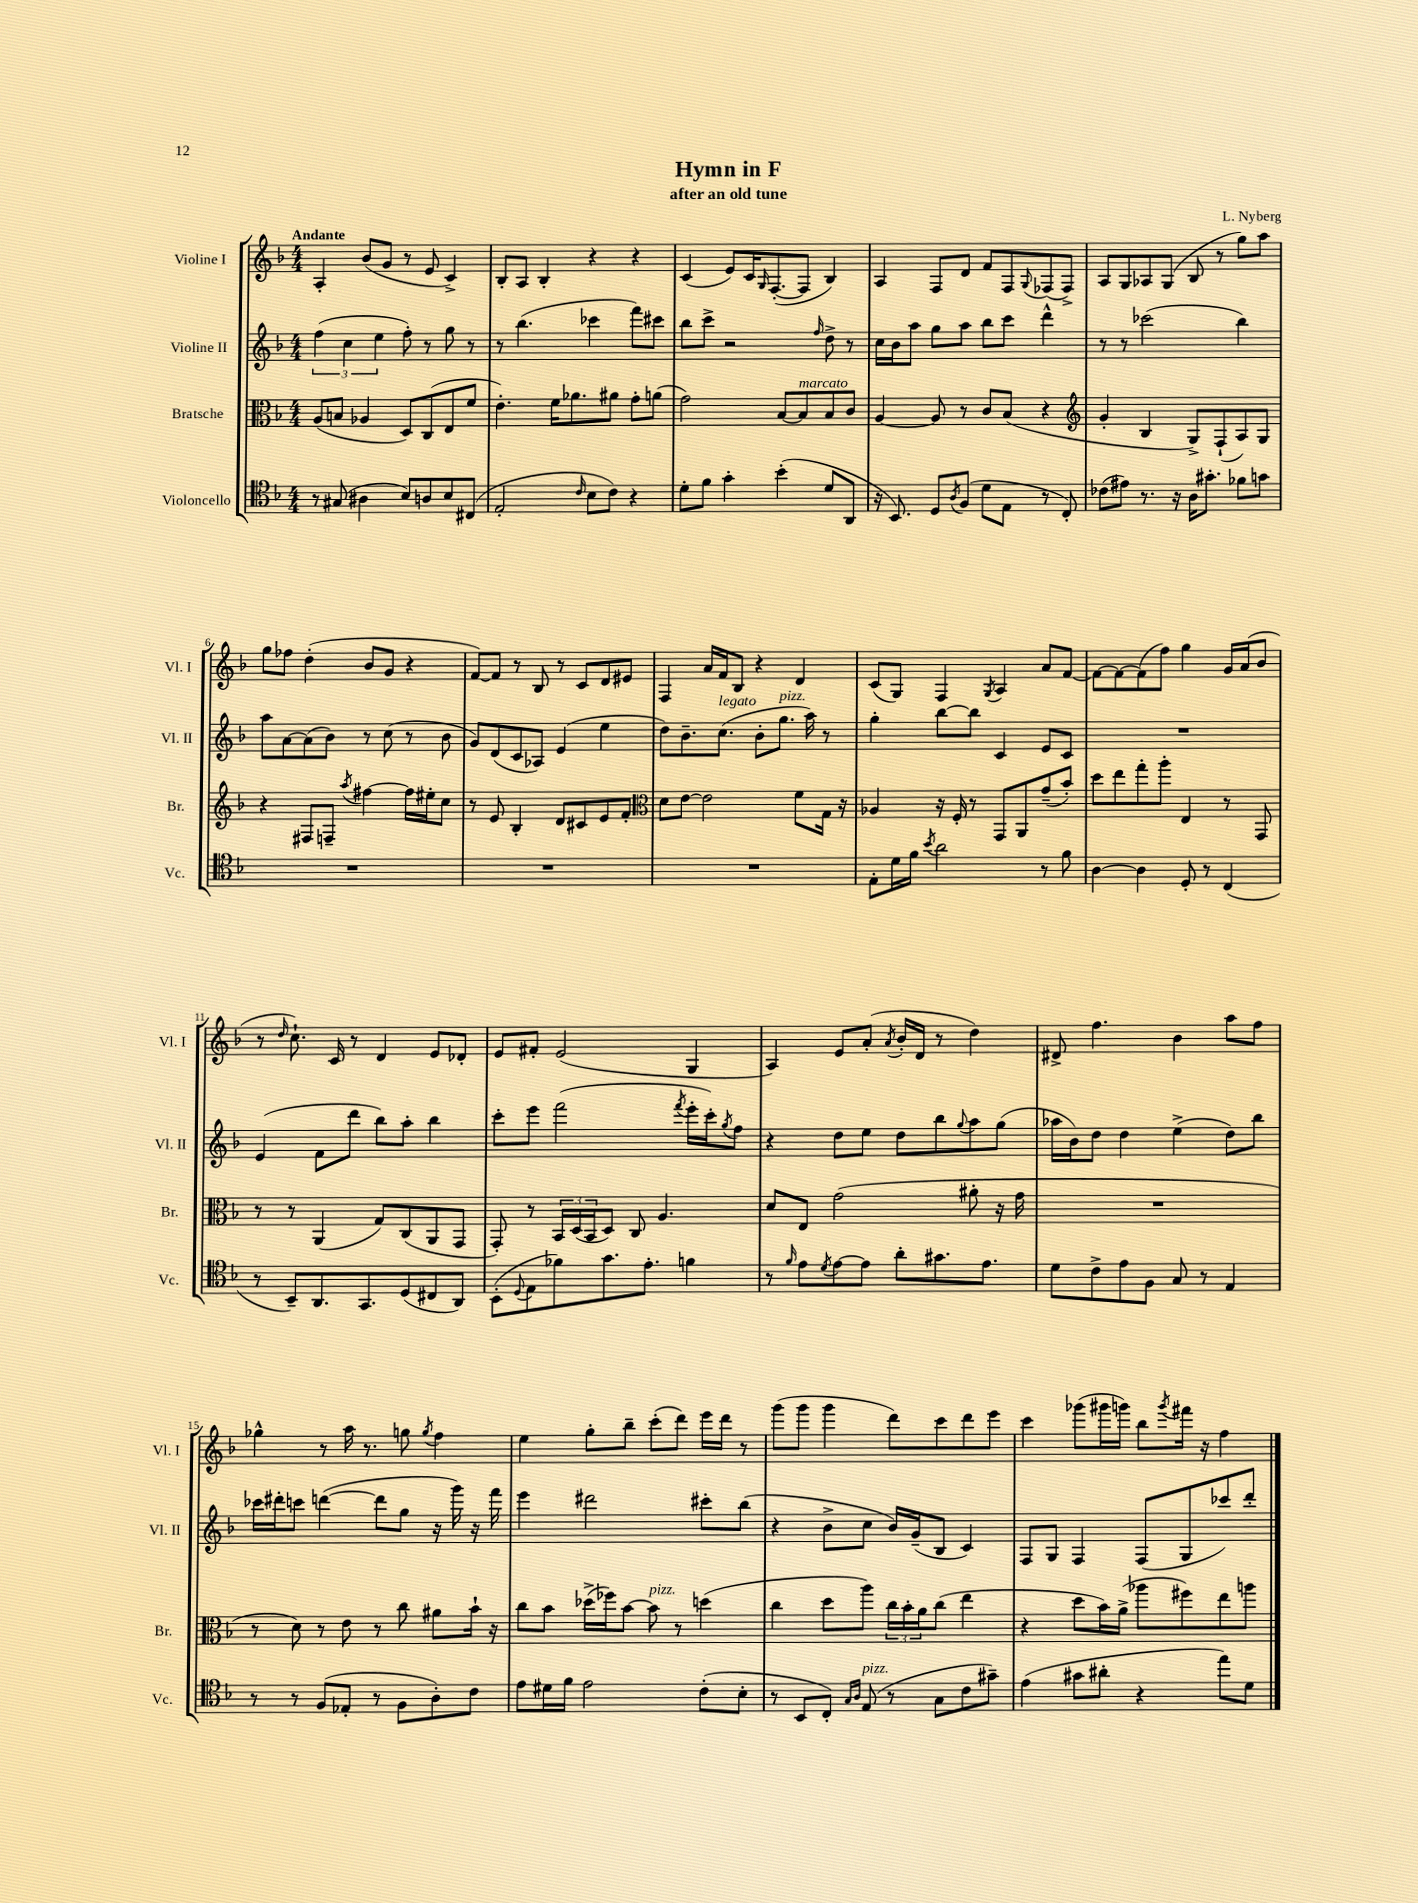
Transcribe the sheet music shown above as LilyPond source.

\header { title = "Hymn in F" composer = "L. Nyberg" subtitle = "after an old tune" }
<<
\new StaffGroup <<
\new Staff = "s0" \with { instrumentName = "Violine I" shortInstrumentName = "Vl. I" } {
    \clef treble \key f \major \numericTimeSignature \time 4/4 \tempo "Andante"
    a4-. bes'8( g'8 r8 e'8 c'4->) |
    bes8-. a8 bes4-. r4 r4 |
    c'4( e'8) c'16 \grace { g16 } f8.~-.( f8 bes4) |
    a4 f8 d'8 f'8 f8 \appoggiatura { g8 } fes8( fes8->) |
    a8 g8 aes8 g8( bes8 r8 g''8) a''8 |
    g''8 fes''8 d''4-.( bes'8 g'8 r4 |
    f'8~) f'8 r8 bes8 r8 c'8 d'8 eis'8 |
    f4 a'16 f'16 bes8 r4 d'4 |
    c'8( g8) f4 \acciaccatura { g8 } a4 a'8 f'8~ |
    f'8~ f'8~ f'8( f''8) g''4 g'16 a'16( bes'8 |
    r8 \grace { d''16 } c''8.-!) c'16 r8 d'4 e'8 des'8-. |
    e'8 fis'8-. e'2( g4 |
    a4) e'8 a'8-.( \acciaccatura { a'8 } bes'16-. d'16 r8 d''4) |
    dis'8-> f''4. bes'4 a''8 f''8 |
    ges''4-^ r8 a''16 r8. g''8 \acciaccatura { g''8 } f''4 |
    e''4 g''8-. bes''8-- c'''8-.( d'''8) e'''16 d'''16 r8 |
    g'''8( g'''8 g'''4 d'''8) c'''8 d'''8 e'''8 |
    c'''4 ges'''8( gis'''16 g'''16) bes''8 \acciaccatura { g'''8 } fis'''16 r16 f''4 \bar "|." |
}
\new Staff = "s1" \with { instrumentName = "Violine II" shortInstrumentName = "Vl. II" } {
    \clef treble \key f \major \numericTimeSignature \time 4/4
    \tuplet 3/2 { f''4( c''4 e''4 } f''8-.) r8 g''8 r8 |
    r8 bes''4.( ces'''4 f'''8) cis'''8 |
    bes''8 c'''8-> r2 \grace { f''16 } d''8-> r8 |
    c''16 bes'16 a''8 g''8 a''8 bes''8 c'''8 d'''4-^ |
    r8 r8 ces'''2( bes''4) |
    a''8 a'8~ a'8( bes'8) r8 c''8( r8 bes'8 |
    g'8) d'8( c'8 aes8) e'4( e''4 |
    d''8) bes'8.-- c''8.^\markup { \italic "legato" }( bes'8-. g''8.^\markup { \italic "pizz." } a''16) r8 |
    g''4-. bes''8~ bes''8 c'4 e'8 c'8 |
    R1 |
    e'4( f'8 d'''8 bes''8) a''8-. bes''4 |
    c'''8-. e'''8 f'''2( \acciaccatura { f'''8 } e'''16-. c'''16-.) \acciaccatura { g''8 } f''8 |
    r4 d''8 e''8 d''8 bes''8 \appoggiatura { g''8 } a''8 g''8( |
    aes''16 bes'16) d''8 d''4 e''4->( d''8) bes''8 |
    ces'''16 dis'''16-. c'''8 d'''4~( d'''8 g''8 r16 g'''16) r16 f'''16 |
    e'''4 dis'''2 cis'''8-. bes''8( |
    r4 bes'8-> c''8 bes'16) g'16--( bes8 c'4) |
    f8 g8 f4 f8( g8 ces'''8) d'''8-. \bar "|." |
}
\new Staff = "s2" \with { instrumentName = "Bratsche" shortInstrumentName = "Br." } {
    \clef alto \key f \major \numericTimeSignature \time 4/4
    a8( b8 aes4 d8) c8( e8 f'8 |
    e'4.-.) f'16 aes'8. ais'8 g'8-. a'8( |
    g'2) bes8~ bes8^\markup { \italic "marcato" } bes8 c'8 |
    a4~ a8 r8 c'8 bes8( r4 |
    \clef treble g'4-. bes4 g8->) f8-!( a8) g8 |
    r4 fis8 f8-- \acciaccatura { a''8 } fis''4~ fis''16 eis''16-. c''8 |
    r8 e'8 bes4-. d'8 cis'8 e'8 f'8-. |
    \clef alto d'8 e'8~ e'2 f'8 g16 r16 |
    aes4 r16 f16-. r8 g,8 a,8 g'8--( bes'8-.) |
    d''8 e''8 g''8-. a''8-. e4 r8 g,8 |
    r8 r8 a,4( g8) c8( a,8 g,8 |
    g,8-.) r8 \tuplet 3/2 { bes,16 d16( bes,16 } d8) c8 a4. |
    d'8 e8 g'2( ais'8-. r16 g'16 |
    R1 |
    r8 d'8) r8 e'8 r8 c''8 ais'8 bes'16-! r16 |
    c''8 bes'8 des''16->( fes''16) bes'8~ bes'8^\markup { \italic "pizz." } r8 d''4( |
    c''4 d''8 a''8) \tuplet 3/2 { c''16 bes'16-. a'16 } c''8( e''4 |
    r4 d''8 bes'16) a'16->( aes''8 fis''8) e''8 a''8 \bar "|." |
}
\new Staff = "s3" \with { instrumentName = "Violoncello" shortInstrumentName = "Vc." } {
    \clef tenor \key f \major \numericTimeSignature \time 4/4
    r8 gis8( ais4 bes8) a8 bes8 cis8( |
    e2-. \grace { c'16 } bes8 c'8) r4 |
    d'8-. f'8 g'4-. bes'4-.( d'8 a,8 |
    r16 bes,8.) d8 \acciaccatura { a8 } f8( d'8 e8 r8 c8-.) |
    ces'8( eis'8) r8. r16 a16 gis'8.-. fes'8 g'8 |
    R1 |
    R1 |
    R1 |
    e8-. d'16 f'16 \acciaccatura { bes'8 } a'2 r8 f'8 |
    a4~ a4 d8-. r8 c4( |
    r8 bes,8--) a,8. g,8. d8( cis8 a,8) |
    bes,8-.( \appoggiatura { d8 } e8 fes'8) g'8. e'8.-. f'4 |
    r8 \grace { f'16 } e'8 \acciaccatura { d'8 } e'8~ e'8 a'8-. gis'8. e'8. |
    d'8 c'8-> e'8 f8 g8 r8 e4 |
    r8 r8 f8( ees8-. r8 f8 a8-.) c'8 |
    e'8 dis'16 f'16 e'2 c'8-.( bes8-. |
    r8 bes,8 c8-.) \grace { g16 a16 } e8^\markup { \italic "pizz." }( r8 g8 c'8 gis'8--) |
    e'4( gis'8 ais'8-. r4 e''8) d'8 \bar "|." |
}
>>
>>
